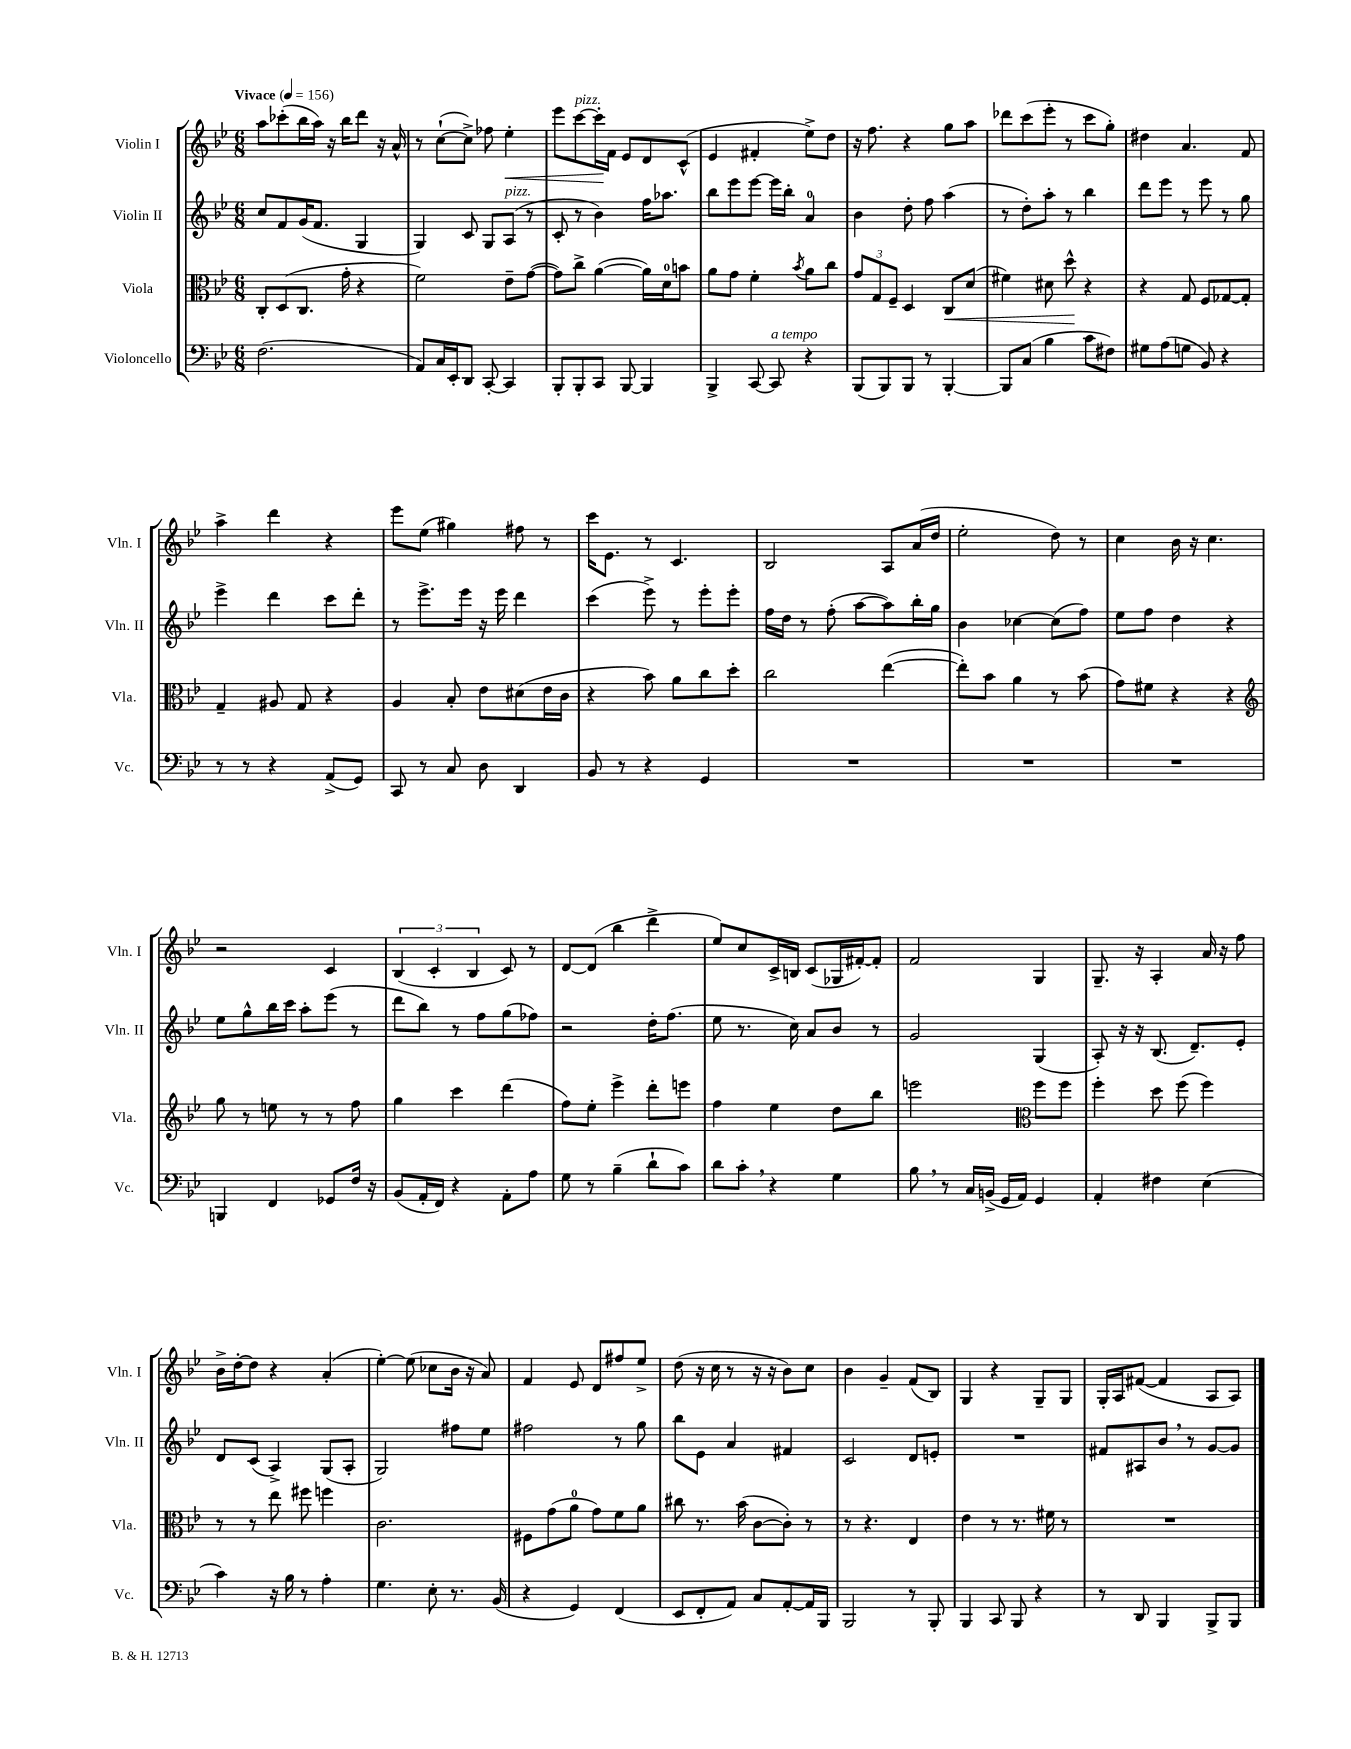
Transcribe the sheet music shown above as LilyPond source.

<<
\new StaffGroup <<
\new Staff = "s0" \with { instrumentName = "Violin I" shortInstrumentName = "Vln. I" } {
    \clef treble \key bes \major \numericTimeSignature \time 6/8 \tempo "Vivace" 4 = 156
    a''8 ces'''8-.( bes''16 a''16) r16 bes''16 d'''8 r16 a'16-^ |
    r8 c''8~-!( c''8->) fes''8 ees''4-.\< |
    ees'''8 c'''8~^\markup { \italic "pizz." } c'''16-.\! f'16 ees'8 d'8 c'8-^( |
    ees'4 fis'4-. ees''8->) d''8 |
    r16 f''8. r4 g''8 a''8 |
    des'''8 c'''8( ees'''8-. r8 c'''8 g''8-.) |
    dis''4 a'4. f'8 |
    a''4-> d'''4 r4 |
    ees'''8 ees''8( gis''4) fis''8 r8 |
    c'''16 ees'8. r8 c'4. |
    bes2 a8 a'16( d''16 |
    ees''2-. d''8) r8 |
    c''4 bes'16 r16 c''4. |
    r2 c'4 |
    \tuplet 3/2 { bes4( c'4-. bes4 } c'8) r8 |
    d'8~ d'8( bes''4 d'''4-> |
    ees''8) c''8 c'16-> b16 c'8( ges16 fis'16~-.) fis'8-. |
    f'2 g4 |
    g8.-- r16 a4-. a'16 r16 f''8 |
    bes'16-> d''16~-. d''8 r4 a'4-.( |
    ees''4~-.) ees''8( ces''8 bes'16 r16 a'8) |
    f'4 ees'8 d'8 fis''8 ees''8-> |
    d''8( r16 c''16 r8 r16 r16 bes'8) c''8 |
    bes'4 g'4-- f'8( bes8) |
    g4 r4 g8-- g8 |
    g16-. a16 fis'8~( fis'4 a8 a8) \bar "|." |
}
\new Staff = "s1" \with { instrumentName = "Violin II" shortInstrumentName = "Vln. II" } {
    \clef treble \key bes \major \numericTimeSignature \time 6/8
    c''8 f'8 g'16( f'8. g4 |
    g4) c'8 g8 a8^\markup { \italic "pizz." }( r8 |
    c'8-. r8 bes'4) f''16 aes''8. |
    bes''8 ees'''8 ees'''8~ ees'''16 bes''16-. a'4-0 |
    bes'4 d''8-. f''8 a''4( |
    r8 d''8-.) a''8-. r8 bes''4 |
    d'''8 ees'''8 r8 ees'''8 r8 g''8 |
    ees'''4-> d'''4 c'''8 d'''8-. |
    r8 ees'''8.-> ees'''16 r16 ees'''16 d'''4 |
    c'''4( ees'''8->) r8 ees'''8-. ees'''8-. |
    f''16 d''16 r8 f''8-.( a''8~ a''8) bes''16-. g''16 |
    bes'4 ces''4~ ces''8( f''8) |
    ees''8 f''8 d''4 r4 |
    ees''8 g''8-^ bes''16 c'''16 a''8-. ees'''8( r8 |
    d'''8 bes''8) r8 f''8 g''8( fes''8) |
    r2 d''16-. f''8.( |
    ees''8 r8. c''16) a'8 bes'8 r8 |
    g'2 g4( |
    a8-.) r16 r16 bes8.( d'8.--) ees'8-. |
    d'8 c'8( a4->) g8( a8-. |
    g2) fis''8 ees''8 |
    fis''2 r8 g''8 |
    bes''8 ees'8 a'4 fis'4 |
    c'2 d'8 e'8-. |
    R2. |
    fis'8 ais8 bes'8 \breathe r8 g'8~ g'8 \bar "|." |
}
\new Staff = "s2" \with { instrumentName = "Viola" shortInstrumentName = "Vla." } {
    \clef alto \key bes \major \numericTimeSignature \time 6/8
    c8-. d8( c8. g'16-. r4 |
    f'2) ees'8-- g'8~( |
    g'8) c''8-> a'4~( a'16) d'16-0 b'8 |
    a'8 g'8 f'4-. \acciaccatura { bes'8 } a'8 c''8 |
    \tuplet 3/2 { g'8 g8 f8-- } d4 c8\< d'8( |
    fis'4) dis'8 d''8-^\! r4 |
    r4 g8 f8 ges8~ ges8-. |
    g4-- ais8 g8 r4 |
    a4 bes8-. ees'8 dis'8( ees'16 c'16 |
    r4 bes'8) a'8 c''8 d''8-. |
    c''2 ees''4~( |
    ees''8-.) bes'8 a'4 r8 bes'8( |
    g'8) fis'8 r4 r4 |
    \clef treble g''8 r8 e''8 r8 r8 f''8 |
    g''4 c'''4 d'''4( |
    f''8) ees''8-. ees'''4-> d'''8-. e'''8 |
    f''4 ees''4 d''8 bes''8 |
    e'''2 \clef alto f''8 f''8 |
    f''4-. d''8 f''8( f''4) |
    r8 r8 ees''8 fis''8 f''4 |
    c'2. |
    fis8 g'8( a'8-0 g'8) f'8 a'8 |
    cis''8 r8. bes'16( c'8~ c'8-.) r8 |
    r8 r4. ees4 |
    ees'4 r8 r8. fis'16 r8 |
    R2. \bar "|." |
}
\new Staff = "s3" \with { instrumentName = "Violoncello" shortInstrumentName = "Vc." } {
    \clef bass \key bes \major \numericTimeSignature \time 6/8
    f2.( |
    a,8) c16 ees,16-. d,8 c,8~-. c,4 |
    bes,,8-. bes,,8-. c,8 bes,,8~ bes,,4 |
    bes,,4-> c,8~ c,8^\markup { \italic "a tempo" } r4 |
    bes,,8( bes,,8) bes,,8 r8 bes,,4~-. |
    bes,,8 c8( bes4 c'8 fis8) |
    gis8 a8( g8 bes,8) r4 |
    r8 r8 r4 a,8->( g,8) |
    c,8 r8 c8 d8 d,4 |
    bes,8 r8 r4 g,4 |
    R2. |
    R2. |
    R2. |
    b,,4 f,4 ges,8 f16 r16 |
    bes,8( a,16-. f,16) r4 a,8-. a8 |
    g8 r8 bes4--( d'8-! c'8) |
    d'8 c'8-. \breathe r4 g4 |
    bes8 \breathe r8 c16 b,16->( g,16 a,16) g,4 |
    a,4-. fis4 ees4( |
    c'4) r16 bes16 r8 a4-. |
    g4. ees8-. r8. bes,16( |
    r4 g,4) f,4( |
    ees,8 f,8-. a,8) c8 a,8~-. a,16 bes,,16 |
    bes,,2 r8 bes,,8-. |
    bes,,4 c,8 bes,,8 r4 |
    r8 d,8 bes,,4 bes,,8-> bes,,8 \bar "|." |
}
>>
>>
\layout { \context { \Score \remove "Bar_number_engraver" } }
